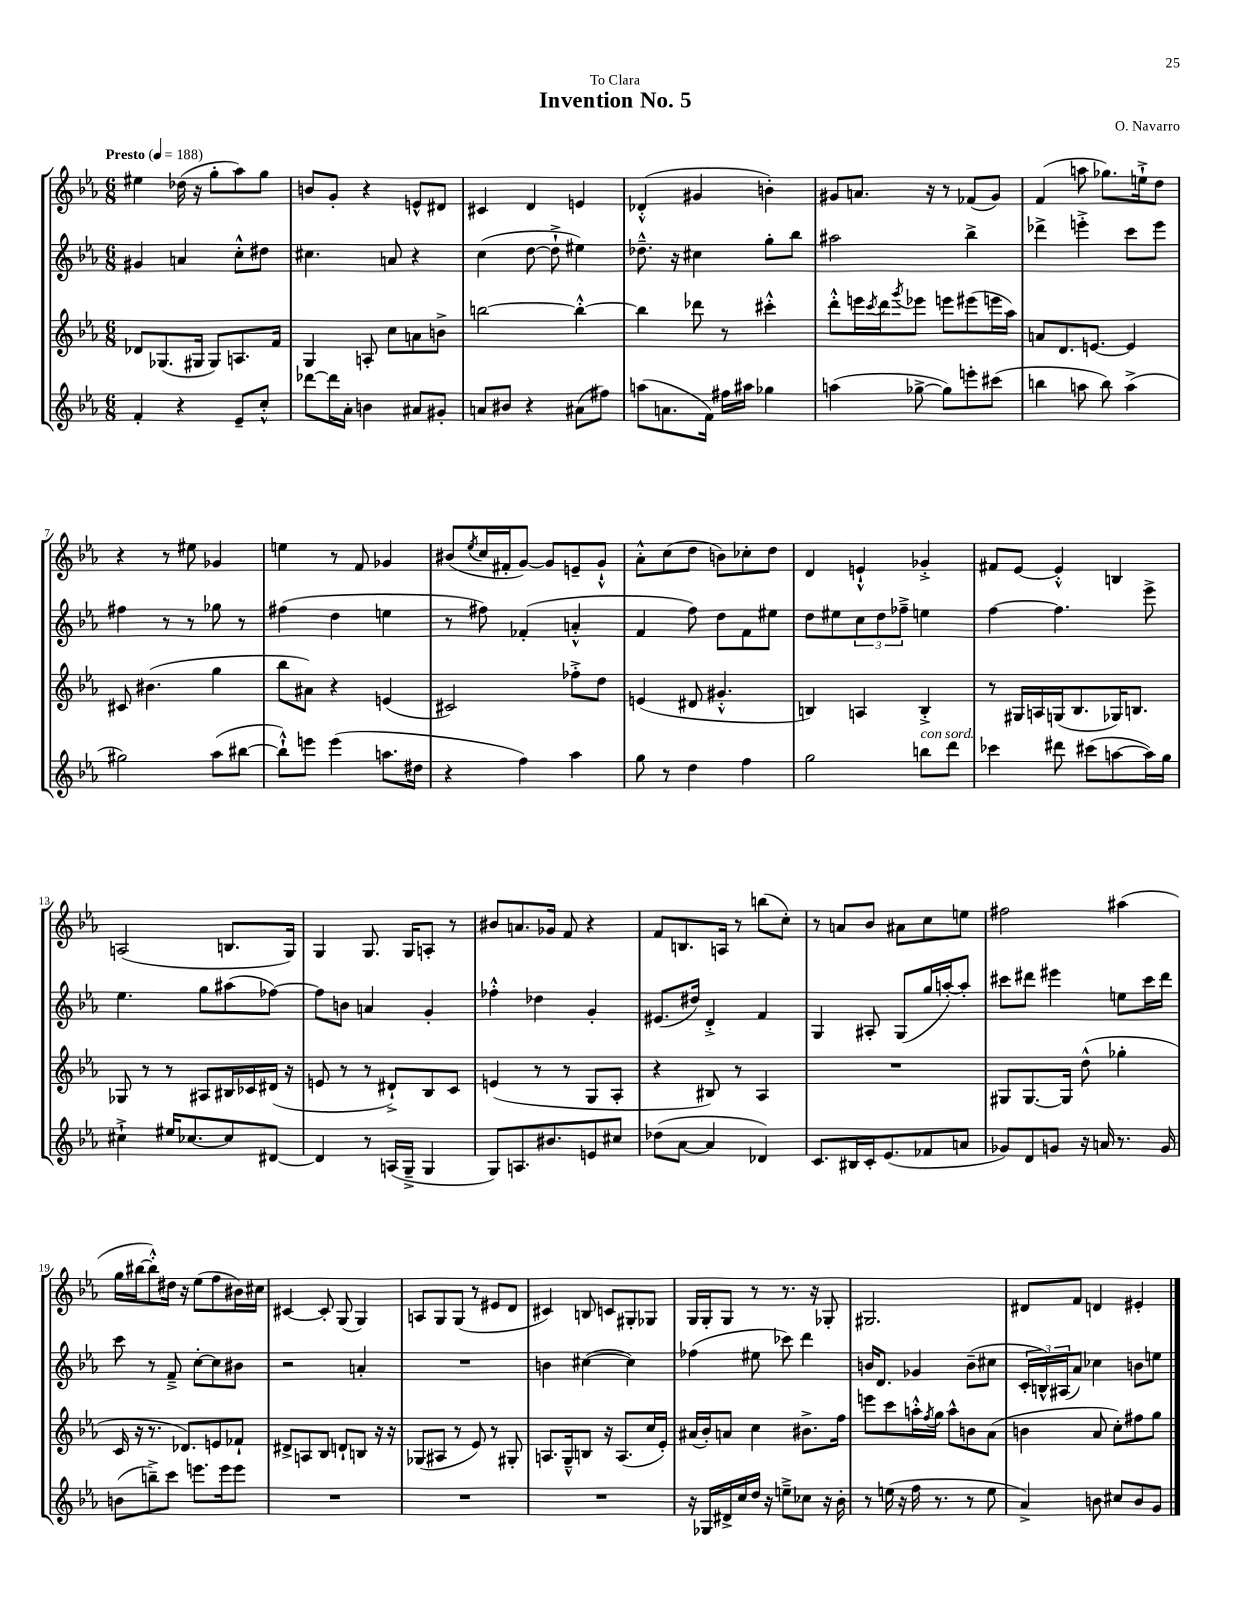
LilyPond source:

\header { title = "Invention No. 5" composer = "O. Navarro" dedication = "To Clara" }
<<
\new StaffGroup <<
\new Staff = "s0" {
    \clef treble \key ees \major \numericTimeSignature \time 6/8 \tempo "Presto" 4 = 188
    eis''4 des''16( r16 g''8-. aes''8) g''8 |
    b'8 g'8-. r4 e'8-^ dis'8 |
    cis'4 d'4 e'4 |
    des'4-.-^( gis'4 b'4-.) |
    gis'8 a'8. r16 r8 fes'8( gis'8) |
    f'4( a''8 ges''8.) e''16-!-> d''8 |
    r4 r8 eis''8 ges'4 |
    e''4 r8 f'8 ges'4 |
    bis'8( \acciaccatura { ees''8 } c''16 fis'16-. g'8~) g'8 e'8-- g'8-!-^ |
    aes'8-.-^ c''8( d''8 b'8) ces''8-. d''8 |
    d'4 e'4-!-^ ges'4-.-> |
    fis'8 ees'8~ ees'4-.-^ b4 |
    a2( b8. g16) |
    g4 g8. g16 a8-. r8 |
    bis'8 a'8. ges'16 f'8 r4 |
    f'8 b8. a16 r8 b''8( c''8-.) |
    r8 a'8 bes'8 ais'8 c''8 e''8 |
    fis''2 ais''4( |
    g''16 bis''16~ bis''8-.-^) dis''16 r16 ees''8( f''8 bis'16) cis''16 |
    cis'4~ cis'8-. g8( g4) |
    a8 g8 g8( r8 eis'8 d'8 |
    cis'4) b8 c'8 gis8-. ges8 |
    g16 g16-. g8 r8 r8. r16 ges8-. |
    gis2. |
    dis'8 f'8 d'4 eis'4-. \bar "|." |
}
\new Staff = "s1" {
    \clef treble \key ees \major \numericTimeSignature \time 6/8
    gis'4 a'4 c''8-.-^ dis''8 |
    cis''4. a'8 r4 |
    c''4( d''8~ d''8-!-> eis''4) |
    des''8.---^ r16 cis''4 g''8-. bes''8 |
    ais''2 bes''4-> |
    des'''4-> e'''4-.-> c'''8 e'''8 |
    fis''4 r8 r8 ges''8 r8 |
    fis''4( d''4 e''4 |
    r8 fis''8) fes'4-.( a'4-.-^ |
    f'4 f''8) d''8 f'8 eis''8 |
    d''8 eis''8 \tuplet 3/2 { c''8 d''8 fes''8---> } e''4 |
    f''4~ f''4. ees'''8-> |
    ees''4. g''8 ais''8( fes''8~) |
    fes''8 b'8 a'4 g'4-. |
    fes''4-.-^ des''4 g'4-. |
    eis'8.( dis''16) d'4-.-> f'4 |
    g4 ais8-. g8( g''16 a''16~-.) a''8-. |
    cis'''8 dis'''8 eis'''4 e''8 cis'''16 dis'''16 |
    c'''8 r8 f'8---> c''8~-. c''8 bis'8 |
    r2 a'4-. |
    R2. |
    b'4 cis''4~( cis''4) |
    fes''4( eis''8 ces'''8) d'''4 |
    b'16 d'8. ges'4 b'8--( cis''8 |
    \tuplet 3/2 { c'16-. b16-^) ais16( } aes'8) ces''4 b'8 e''8 \bar "|." |
}
\new Staff = "s2" {
    \clef treble \key ees \major \numericTimeSignature \time 6/8
    des'8 ges8.( gis16 gis8) a8. f'16 |
    g4 a8-. c''8 a'8 b'8-> |
    b''2~ b''4~-.-^ |
    b''4 des'''8 r8 cis'''4-.-^ |
    d'''8-.-^ e'''16 \acciaccatura { c'''8 } d'''16 \acciaccatura { g'''8 } ees'''8 e'''8 eis'''8( e'''16 aes''16) |
    a'8 d'8. e'8.~ e'4 |
    cis'8 bis'4.( g''4 |
    bes''8 ais'8) r4 e'4( |
    cis'2) fes''8-.-> d''8 |
    e'4( dis'8 gis'4.-.-^ |
    b4) a4 b4-.-> |
    r8 gis16 a16 g16( bes8. ges16) b8. |
    ges8 r8 r8 ais8 bis16 ces'16 dis'16( r16 |
    e'8 r8 r8 dis'8-!->) bes8 c'8 |
    e'4( r8 r8 g8 aes8-. |
    r4 bis8) r8 aes4 |
    R2. |
    gis8 gis8.~ gis16 d''8-^( ges''4-. |
    c'16 r16 r8. des'8.) e'8 fes'8-! |
    dis'8-> a8 bes8 d'8-! b8 r16 r16 |
    ges8( ais8 r8 ees'8) r8 gis8-. |
    a8. g16---^ b8 r16 a8.( c''16 ees'16-.) |
    ais'16( bes'16-.) a'8 c''4 bis'8.-> f''16 |
    e'''8 c'''8 a''16-.-^ \acciaccatura { f''8 } g''16 a''8-^ b'8 aes'8( |
    b'4 aes'8 c''8-.) fis''8 g''8 \bar "|." |
}
\new Staff = "s3" {
    \clef treble \key ees \major \numericTimeSignature \time 6/8
    f'4-. r4 ees'8-- c''8-.-^ |
    des'''8~ des'''16 aes'16-. b'4 ais'8 gis'8-. |
    a'8 bis'8 r4 ais'8( fis''8) |
    a''8( a'8. f'16) fis''16 ais''16 ges''4 |
    a''4( ges''8~-> ges''8) e'''8-. cis'''8( |
    b''4 a''8 b''8) a''4->( |
    gis''2) aes''8( bis''8~ |
    bis''8-!-^) e'''8 e'''4( a''8. dis''16 |
    r4 f''4) aes''4 |
    g''8 r8 d''4 f''4 |
    g''2 b''8^\markup { \italic "con sord." } d'''8 |
    ces'''4 dis'''8 cis'''8( a''8~ a''16) g''16 |
    cis''4-!-> eis''16 ces''8.~ ces''8 dis'8~ |
    dis'4 r8 a16( g16---> g4 |
    g8) a8. bis'8. e'8 cis''8 |
    des''8( aes'8~ aes'4 des'4) |
    c'8. bis16 c'16-. ees'8.( fes'8 a'8 |
    ges'8) d'8 g'8 r16 a'16 r8. g'16 |
    b'8( b''8--->) c'''8 e'''8. e'''16 e'''8 |
    R2. |
    R2. |
    R2. |
    r16 ges16 dis'16-> c''16 d''16 r16 e''8---> ces''8 r16 bes'16-. |
    r8 e''16( r16 f''16 r8. r8 e''8 |
    aes'4->) b'8 cis''8 b'8 g'8 \bar "|." |
}
>>
>>
